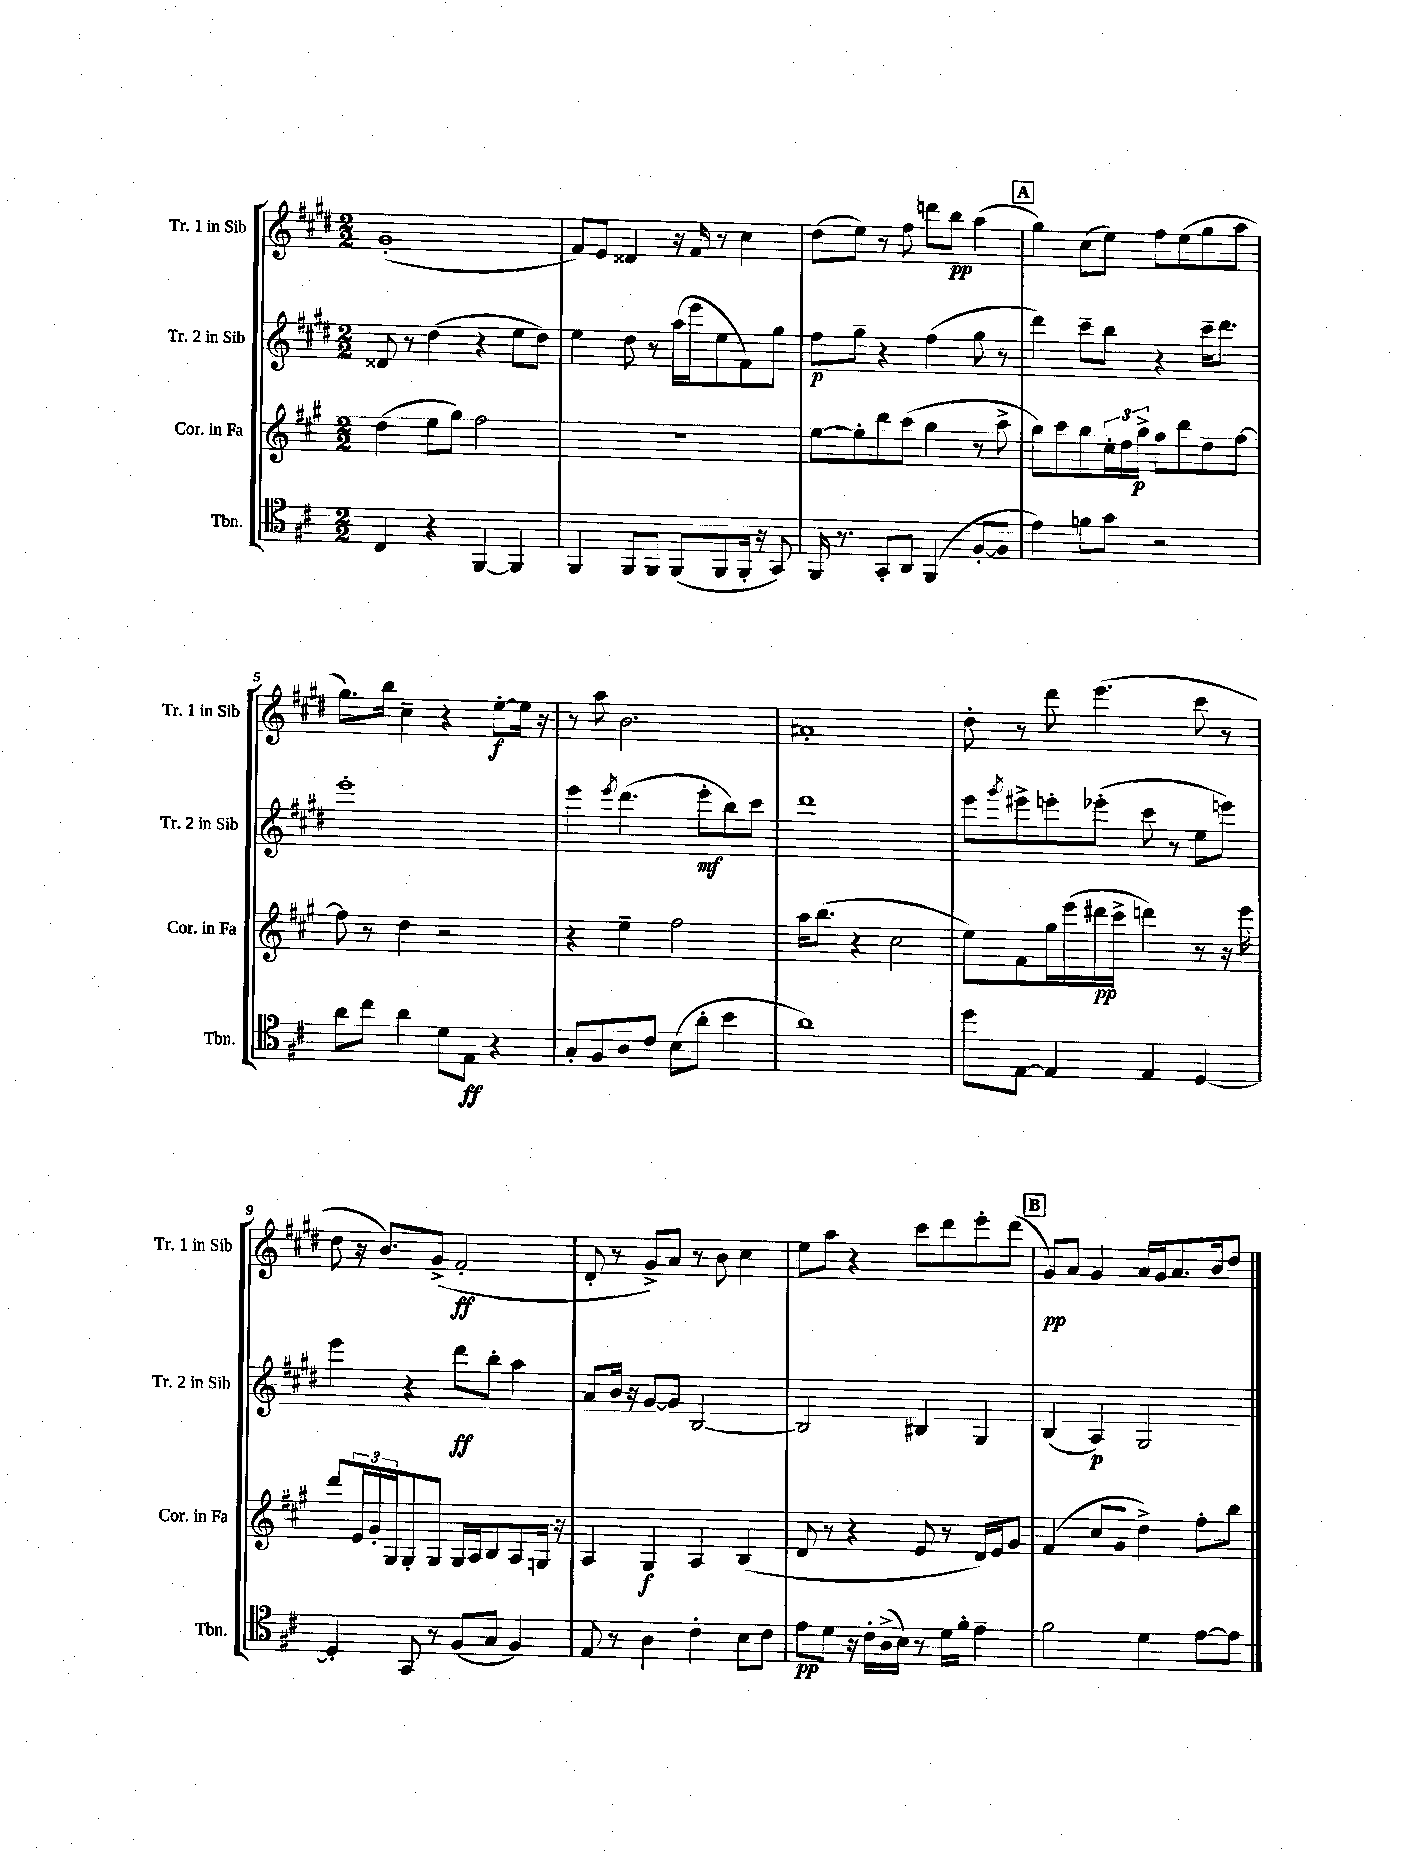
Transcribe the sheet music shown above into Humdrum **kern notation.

**kern	**kern	**kern	**kern
*staff4	*staff3	*staff2	*staff1
*clefC4	*clefG2	*clefG2	*clefG2
*k[f#c#]	*k[f#c#g#]	*k[f#c#g#d#]	*k[f#c#g#d#]
*M2/2	*M2/2	*M2/2	*M2/2
4C#/	(4dd\	8d##/	(1g#'
.	.	8r	.
4r	8ee\L	(4dd#\	.
.	8gg#\J)	.	.
[4FF#/	2ff#\	4r	.
4FF#/]	.	8ee\L	.
.	.	8dd#\J)	.
=	=	=	=
4FF#/	1r	4ee\	8f#/L)
.	.	.	8e/J
8FF#/L	.	8dd#\	4d##/
8FF#/J	.	8r	.
(8FF#/L	.	(16aa\LL	16r
.	.	16eee\J	16f#/
8FF#/	.	8ee\	8r
16FF#'/Jk	.	8f#\)	4cc#\
16r	.	.	.
8GG/)	.	8gg#\J	.
=	=	=	=
16FF#/	[8ee\L	8ff#\L	(8dd#\L
8.r	.	.	.
.	8ee'\]	8gg#~\J	8ee\J)
8GG'/L	8bb\	4r	8r
8AA/J	(8aa\J	.	8ff#\
(4FF#/	4gg#\	(4ff#\	8ddd\L
.	.	.	8bb\J
[8F#'/L	8r	8gg#\	(4aa\
8F#/]J	8aa^\	8r	.
=	=	=	=
4e\)	8gg#\L)	4ddd#\)	4gg#\)
.	8aa\	.	.
8f\L	8gg#\	8ccc#~\L	(8cc#\L
8g\J	24cc#'\L	8bb\J	8ee\J)
.	24dd\	.	.
.	24gg#^\JJ	.	.
2r	8ff#\L	4r	8ff#\L
.	8bb\	.	(8ee\
.	8dd\	16ccc#~\LK	8gg#\
.	.	8.ddd#\J	.
.	[8ff#\J	.	8aa\J
=	=	=	=
8a\L	8ff#\]	1eee'	8.gg#\L)
8cc#\J	8r	.	.
.	.	.	16bb\Jk
4a\	4dd\	.	4cc#~\
8d\L	2r	.	4r
8E\J	.	.	.
4r	.	.	[8ee'\L
.	.	.	16ee\]Jk
.	.	.	16r
=	=	=	=
8G'/L	4r	4eee\	8r
8F#/	.	.	8aa\
.	.	8qeee/	.
8A/	4ee~\	(4.ddd#\	2.b\
8c#/J	.	.	.
(8B\L	2ff#\	.	.
8a'\J	.	8eee'\L	.
4b\	.	8bb\)	.
.	.	8ccc#\J	.
=	=	=	=
1a)	16aa\LK	1ddd#	1a#'
.	(8.bb\J	.	.
.	4r	.	.
.	2cc#\	.	.
=	=	=	=
8dd\L	8ee\L)	8eee\L	8dd#'\
.	.	8qggg#/	.
[8E\J	8f#\	8eee#^\	8r
4E/]	16gg#\L	8eee'\	8ddd#\
.	(16eee\	.	.
.	16ddd#\	(8eee-'\J	(4.eee\
.	16ccc#^\JJ	.	.
4E/	4ddd\)	8ccc#\	.
.	.	8r	.
[4D/	8r	8ee\L	8ccc#\
.	16r	8eee\J)	8r
.	16eee\	.	.
=	=	=	=
4D'/]	8ddd/L	4eee\	8dd#\
.	24e/L	.	16r
.	24g#'/	.	.
.	.	.	8.b/L)
.	24G#/J	.	.
8GG/	8G#'/	4r	.
8r	8G#/J	.	(8g#^/J
(8F#/L	16G#/LL	8ddd#\L	2f#'/
.	16A/J	.	.
8G/J	8B/	8bb'\J	.
4F#/)	8A/	4aa\	.
.	16G/Jk	.	.
.	16r	.	.
=	=	=	=
8E/	4A/	8a/L	8d#'/
8r	.	16b/Jk	8r
.	.	16r	.
4A\	4G#/	[8g#/L	8g#^/L)
.	.	8g#/]J	8a/J
4c#'\	4A/	[2B/	8r
.	.	.	8b\
8B\L	(4B/	.	4cc#\
8c#\J	.	.	.
=	=	=	=
8e\L	8d/	2B/]	8ee\L
8d\J	8r	.	8aa\J
16r	4r	.	4r
16c#'\LL	.	.	.
(16A^\	.	.	.
16B\JJ)	.	.	.
8r	8e/	4B#/	8ccc#\L
16d\LL	8r	.	8ddd#\
16f#'\JJ	.	.	.
4e~\	16d/LL)	4G#/	8eee'\
.	16e/J	.	.
.	8g#/J	.	(8ddd#\J
=	=	=	=
2f#\	(4f#/	(4B/	8g#/L)
.	.	.	8a/J
.	8cc#/L	4A/)	4g#/
.	8g#/J	.	.
4d\	4dd^\)	2G#/	16a/LL
.	.	.	16g#/J
.	.	.	8.a/
[8e\L	8ff#'\L	.	.
.	.	.	16b/k
8e\]J	8bb\J	.	8dd#/J
==	==	==	==
*-	*-	*-	*-
